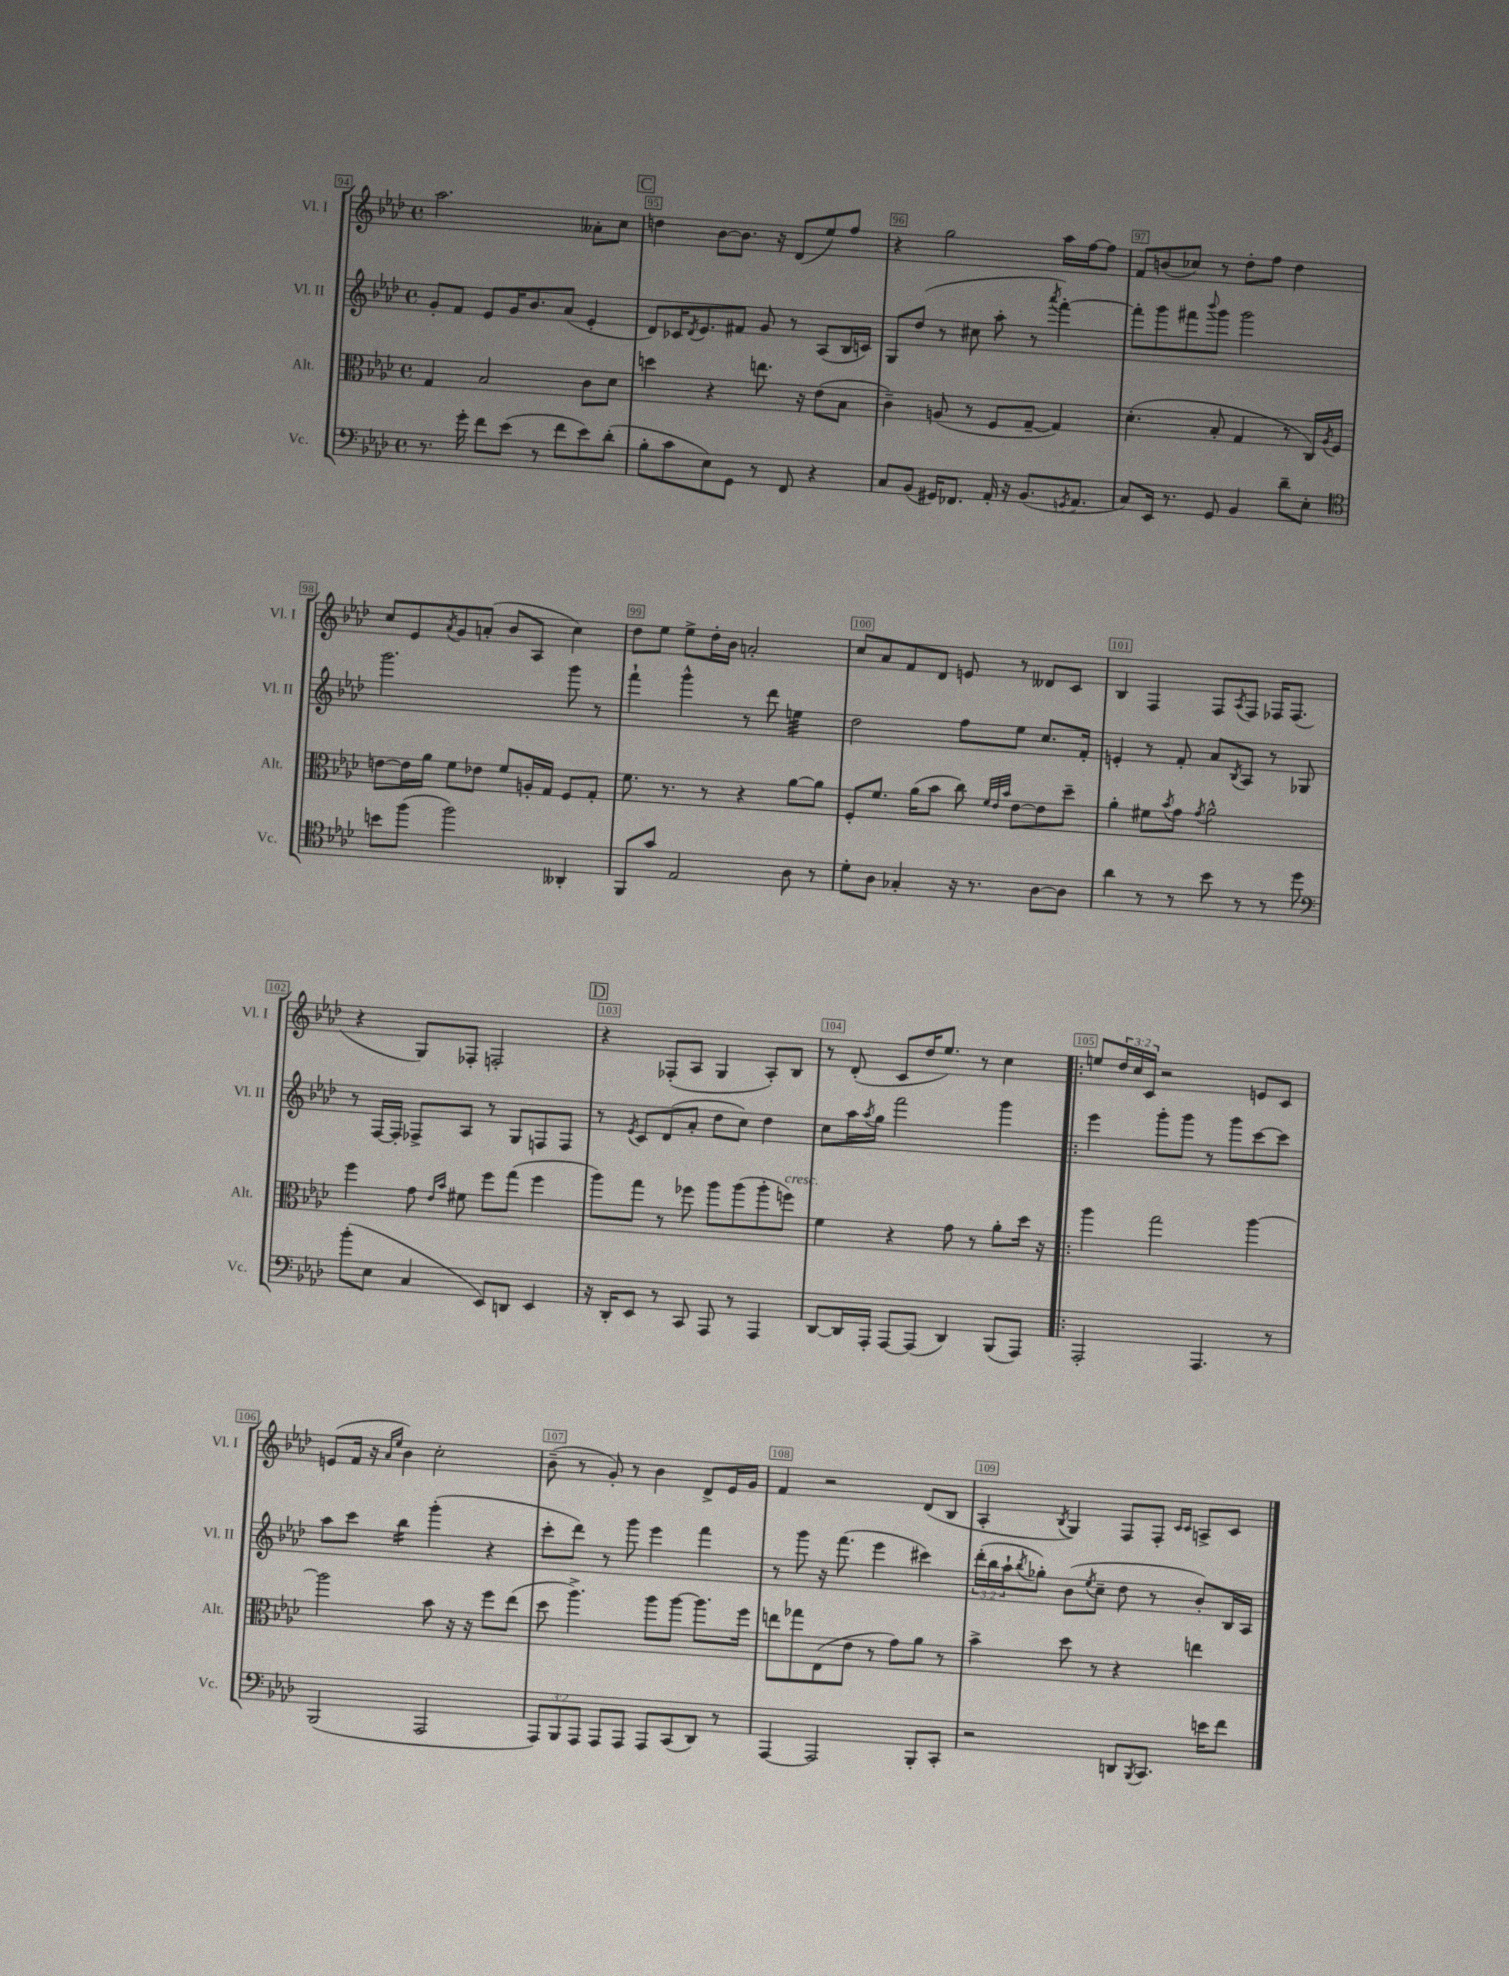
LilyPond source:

<<
\new StaffGroup <<
\new Staff = "s0" \with { instrumentName = "Vl. I" shortInstrumentName = "Vl. I" } {
    \clef treble \key aes \major \defaultTimeSignature \time 4/4 \override Staff.TupletNumber.text = #tuplet-number::calc-fraction-text
    aes''2. aeses'8-. c''8 |
    \mark \markup { \box "C" } d''4 bes'8~ bes'8. r16 des'8( ees''8) f''8 |
    r4 g''2 aes''16 f''16~ f''8 |
    f'8 b'8( ces''8) r8 des''8-. f''8 des''4 |
    c''8 ees'8 \acciaccatura { aes'8 } g'8 a'8-.( bes'8 aes8 c''4) |
    des''8 ees''8 ees''8-> des''16-. bes'16 a'2-. |
    c''8 aes'8 f'8 des'8 e'8 r8 deses'8 c'8 |
    bes4 f4 f8 \acciaccatura { aes8 } f8 fes16 fes8.( |
    r4 g8) fes8-. f2-. |
    \mark \markup { \box "D" } r4 fes8-.( aes8 g4 aes8-.) bes8 |
    r8 des'8-.( c'8 des''16 ees''8.) r8 c''4 |
    \bar ".|:" e''8 \tuplet 3/2 { des''16 c''16 c'16 } r2 e'8 c'8 |
    e'8( f'16 r16 \grace { aes'16 ees''16 } bes'4) c''2-. |
    bes'8--( r8 g'8-.) r8 bes'4 des'8-> ees'16 g'16 |
    f'4 r2 des'8( bes8 |
    aes4-. \acciaccatura { bes8 } g4) f8 f8-. \grace { c'16 c'16 } a8-> c'8 \bar "|." |
}
\new Staff = "s1" \with { instrumentName = "Vl. II" shortInstrumentName = "Vl. II" } {
    \clef treble \key aes \major \defaultTimeSignature \time 4/4 \override Staff.TupletNumber.text = #tuplet-number::calc-fraction-text
    g'8-. f'8 ees'8 g'16 bes'8. aes'8( ees'4-. |
    \mark \markup { \box "C" } des'8) ces'16 \acciaccatura { des'8 } ees'8. fis'8 g'8 r8 aes8( bes16 c'16) |
    g8 des''8( r8 cis''8 aes''8-. r8 \acciaccatura { aes'''8 } f'''4~-.) |
    f'''8-. g'''8 fis'''8 \appoggiatura { bes'''8 } g'''8 g'''2 |
    g'''2. g'''8 r8 |
    f'''4-! g'''4-^ r8 des'''8 e''4:32 |
    des''2 f''8 ees''8 c''8. f'16-. |
    e'4-. r8 f'8-. aes'8 \acciaccatura { bes8 } aes8 r8 ges8 |
    r8 f16~ f16-. fes8-> aes8 r8 g8 f8 f8 |
    \mark \markup { \box "D" } r8 \acciaccatura { ees'8 } c'8 des'8( aes'8-. des''8 c''8) des''4 |
    c''8 aes''16 \acciaccatura { aes''8 } g''16 f'''2 g'''4 |
    \bar ".|:" ees'''4 g'''8-. g'''8 r8 g'''8 c'''8~ c'''8 |
    aes''8 c'''8 bes''4:16 g'''4-.( r4 |
    c'''8-. des'''8) r8 g'''8 ees'''4 f'''4 |
    r8 g'''8 r16 f'''8.( ees'''4 cis'''4) |
    \tuplet 3/2 { des'''16-.( bes''16 aes''16-! } \acciaccatura { bes''8 } ges''8-.) bes'8( \acciaccatura { ees''8 } c''8-- des''8 r8 bes'8-.) bes16 aes16 \bar "|." |
}
\new Staff = "s2" \with { instrumentName = "Alt." shortInstrumentName = "Alt." } {
    \clef alto \key aes \major \defaultTimeSignature \time 4/4
    g4 bes2 c'8 des'8 |
    \mark \markup { \box "C" } d''4 r4 e''8. r16 ees'8( bes8 |
    c'4--) a8( r8 f8 g8~-- g4) |
    des'4.-.( bes8-. g4 r8 c16) \acciaccatura { aes8 } f16 |
    e'8~ e'16 aes'16 f'8 ees'8 f'8 a16-. g16 f8 g8-. |
    f'8. r8. r8 r4 aes'8~ aes'8 |
    f8-. f'8. aes'16( bes'8 c''8) \grace { f'32 ees'32 bes'32 } ees'8~ ees'8 des''8-- |
    aes'4-. fis'8 \acciaccatura { bes'8 } g'8 \acciaccatura { g'8 } aes'2-^ |
    f''4 g'8 \grace { ees'16 bes'16 } fis'8 f''8 g''8( f''4 |
    \mark \markup { \box "D" } aes''8) g''8 r8 fes''8 aes''8 aes''8( aes''8-. f''8^\markup { \italic "cresc." }) |
    f'4 r4 g'8 r8 aes'8-. des''16 r16 |
    \bar ".|:" aes''4 g''2 aes''4~ |
    aes''2 bes'8 r16 r16 f''8 ees''8( |
    des''8 aes''4.->) aes''8 aes''8~ aes''8. f''16 |
    e''8 ges''8 ees8( ees'8 r8 g'8) aes'8 r8 |
    bes'4-> des''8 r8 r4 e''4 \bar "|." |
}
\new Staff = "s3" \with { instrumentName = "Vc." shortInstrumentName = "Vc." } {
    \clef bass \key aes \major \defaultTimeSignature \time 4/4 \override Staff.TupletNumber.text = #tuplet-number::calc-fraction-text
    r8. g'16-. f'8 ees'8( r8 f'8 ees'8) des'8-.( |
    \mark \markup { \box "C" } bes8-. c'8 ees8) g,8 r8 f,8 r4 |
    c8 bes,8( gis,16) fes,8. aes,16-. r16 bes,8.( \acciaccatura { g,8 } aes,8. |
    c8) ees,16 r8. g,8 bes,4 des'8-- ees8-. |
    \clef tenor b'8 f''8( f''2) aeses,4-. |
    f,8 g'8 ees2 aes8 r8 |
    des'8-. aes8 ges4-. r16 r8. aes8~ aes8 |
    aes'4 r8 r8 bes'8 r8 r8 des''8 |
    \clef bass bes'8-.( ees8 c4 ees,8) d,8 ees,4 |
    \mark \markup { \box "D" } r16 des,16-. ees,8 r8 c,8 aes,,8 r8 aes,,4 |
    des,8~ des,16 aes,,16-. aes,,8~ aes,,8( des,4) bes,,8( aes,,8) |
    \bar ".|:" aes,,2-. aes,,4. r8 |
    bes,,2( aes,,2 |
    \tuplet 3/2 { aes,,8) bes,,8 aes,,8 } aes,,8 aes,,8 aes,,8 c,8( des,8) r8 |
    aes,,4~ aes,,2 bes,,8-. c,8-. |
    r2 d,8 \acciaccatura { bes,,8 } c,8. e'16 f'8 \bar "|." |
}
>>
>>
\layout { \context { \Score currentBarNumber = #94 \override BarNumber.break-visibility = ##(#f #t #t) barNumberVisibility = #all-bar-numbers-visible \override BarNumber.stencil = #(make-stencil-boxer 0.1 0.3 ly:text-interface::print) } }
